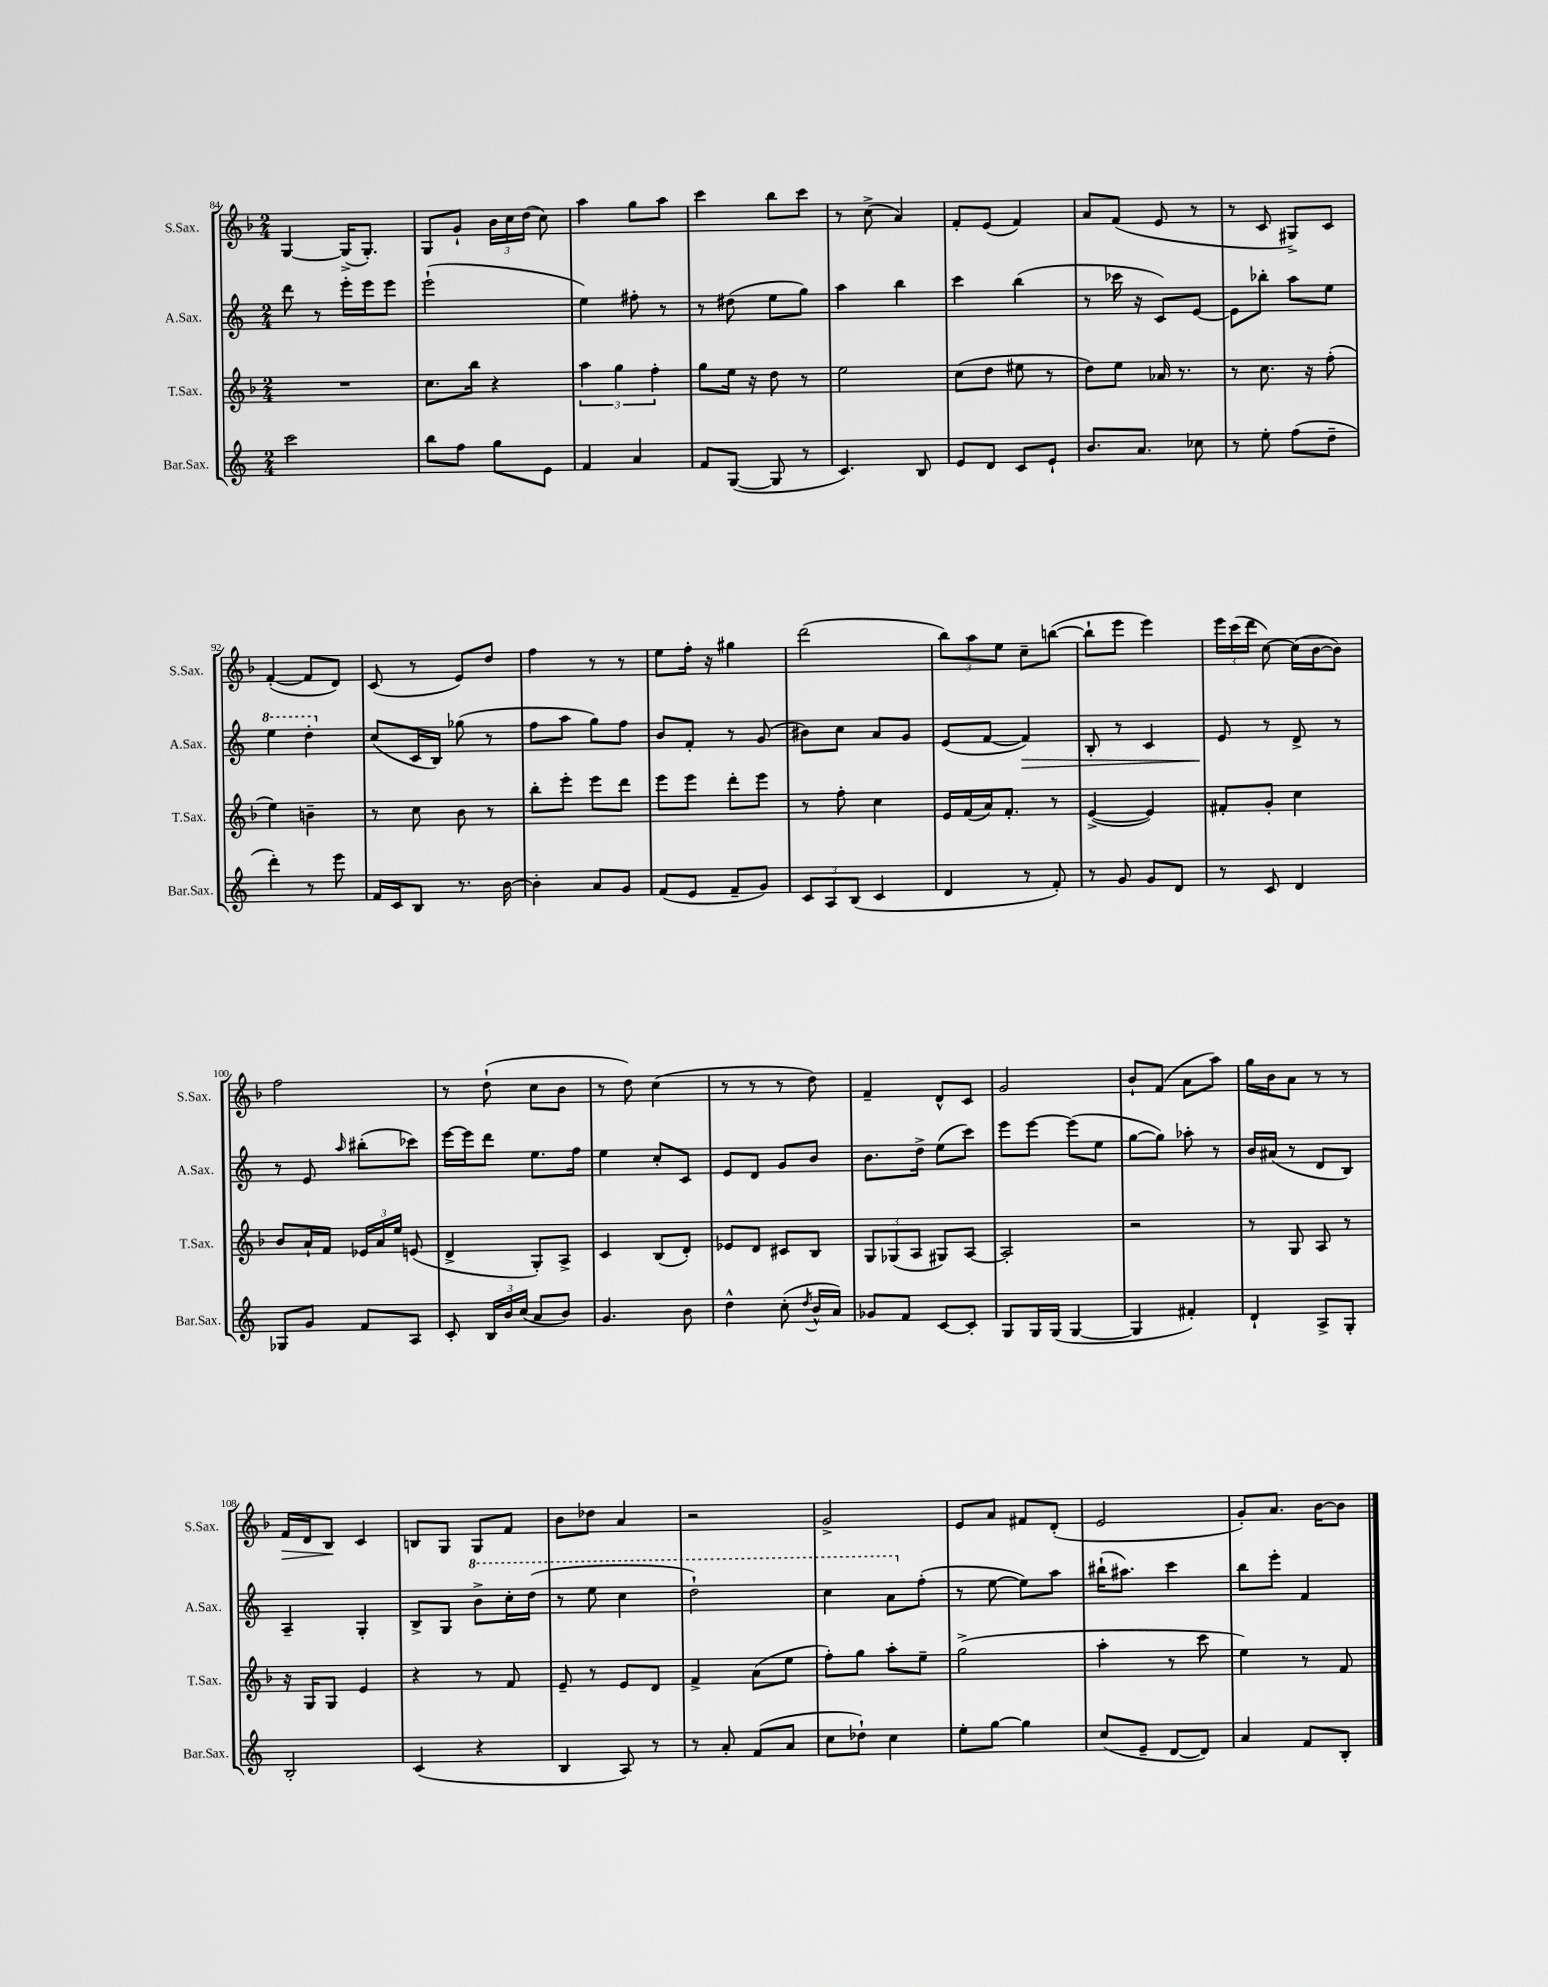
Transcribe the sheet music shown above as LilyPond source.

<<
\new StaffGroup <<
\new Staff = "s0" \with { instrumentName = "S.Sax." shortInstrumentName = "S.Sax." } {
    \clef treble \key f \major \numericTimeSignature \time 2/4
    \autoBeamOff g4~ g16[->( g8.]-.) |
    g8[ g'8]-! \tuplet 3/2 { bes'16[ c''16 d''16]( } c''8) |
    a''4 g''8[ a''8] |
    c'''4 bes''8[ c'''8] |
    r8 c''8->( a'4) |
    f'8[-. e'8]( f'4) |
    a'8[ f'8]( e'8 r8 |
    r8 c'8 gis8[->) c'8] |
    f'4~-.( f'8[ d'8]) |
    c'8( r8 e'8[) d''8] |
    f''4 r8 r8 |
    e''8[ f''16]-. r16 gis''4 |
    d'''2( |
    \tuplet 3/2 { bes''8[) a''8 e''8] } c''8[-- b''8]~( |
    b''8[-! e'''8] e'''4) |
    \tuplet 3/2 { e'''16[ c'''16( d'''16] } c''8~) c''16[( bes'16~ bes'8]) |
    f''2 |
    r8 d''8-!( c''8[ bes'8] |
    r8 d''8) c''4( |
    r8 r8 r8 d''8) |
    f'4-- d'8[-^ c'8] |
    g'2 |
    bes'8[-! f'8]( a'8[ a''8]) |
    g''16[ bes'16 a'8] r8 r8 |
    f'16[\> d'16 bes8]\! c'4 |
    b8[ g8] g8[ f'8] |
    bes'8[ des''8] a'4 |
    r2 |
    g'2-> |
    e'8[ a'8] fis'8[ d'8]-.( |
    e'2 |
    g'8[-.) a'8.] bes'16[~ bes'8] \bar "|." |
}
\new Staff = "s1" \with { instrumentName = "A.Sax." shortInstrumentName = "A.Sax." } {
    \clef treble \key c \major \numericTimeSignature \time 2/4
    \autoBeamOff d'''8 r8 e'''16[-. e'''16 e'''8] |
    e'''2-!( |
    e''4) fis''8-. r8 |
    r8 dis''8( e''8[ g''8]) |
    a''4 b''4 |
    c'''4 b''4( |
    r8 ces'''16 r16 c'8[) e'8]~ |
    e'8[ bes''8]-. a''8[ e''8] |
    \ottava #1 e'''4 d'''4-. \ottava #0 |
    c''8[( c'16 b16]) ges''8( r8 |
    f''8[ a''8] g''8[) f''8] |
    b'8[ f'8]-. r8 g'8( |
    bis'8[) c''8] a'8[ g'8] |
    e'8[( f'8]~ f'4\>) |
    b8-. r8 c'4 |
    e'8\! r8 d'8-> r8 |
    r8 e'8 \grace { a''16 } bis''8[-.( ces'''8]) |
    e'''16[~ e'''16 d'''8] e''8.[ f''16] |
    e''4 c''8[-. c'8] |
    e'8[ d'8] g'8[ b'8] |
    b'8.[ d''16]-> e''8[( c'''8]) |
    e'''8[ e'''8]~ e'''8[( e''8] |
    g''8[~ g''8]) aes''8-. r8 |
    b'16[ ais'16]( r8 d'8[ b8]) |
    a4-- g4-. |
    b8[-> g8] \ottava #1 b''8[-> c'''16-. d'''16]( |
    r8 e'''8 c'''4 |
    d'''2-!) |
    c'''4 a''8[ \ottava #0 f''8]-.( |
    r8 e''8~ e''8[) a''8] |
    bis''16[-!( ais''8.]) c'''4 |
    b''8[ e'''8]-. f'4 \bar "|." |
}
\new Staff = "s2" \with { instrumentName = "T.Sax." shortInstrumentName = "T.Sax." } {
    \clef treble \key f \major \numericTimeSignature \time 2/4
    \autoBeamOff R2 |
    c''8.[ bes''16] r4 |
    \tuplet 3/2 { a''4 g''4 f''4-. } |
    g''8[ e''16] r16 d''8 r8 |
    e''2 |
    c''8[( d''8] eis''8 r8 |
    d''8[) e''8] aes'16 r8. |
    r8 c''8. r16 f''8-.( |
    e''4) b'4-- |
    r8 c''8 bes'8 r8 |
    bes''8[-. e'''8]-. e'''8[ d'''8] |
    e'''8[ e'''8] d'''8[-. e'''8] |
    r8 f''8-. c''4 |
    e'16[ f'16( a'16) f'8.]-. r8 |
    e'4~->( e'4) |
    fis'8[-. g'8]-. c''4 |
    bes'8[ a'16-! f'16] \tuplet 3/2 { ees'16[ a'16 e''16] } e'8( |
    d'4-> g8[-.) a8]-> |
    c'4 bes8[( d'8]-.) |
    ees'8[ d'8] cis'8[ bes8] |
    \tuplet 3/2 { g8[ ges8( a8] } gis8[) a8]~ |
    a2-. |
    r2 |
    r8 g8 a8 r8 |
    r16 g16[ g8] e'4 |
    r4 r8 f'8 |
    e'8-- r8 e'8[ d'8] |
    f'4-> a'8[( e''8] |
    f''8[-.) g''8] a''8[-. e''8]-- |
    g''2->( |
    a''4-. r8 c'''8 |
    e''4) r8 f'8 \bar "|." |
}
\new Staff = "s3" \with { instrumentName = "Bar.Sax." shortInstrumentName = "Bar.Sax." } {
    \clef treble \key c \major \numericTimeSignature \time 2/4
    \autoBeamOff c'''2 |
    b''8[ f''8] g''8[ e'8] |
    f'4 a'4 |
    f'8[ g8]~( g8 r8 |
    c'4.) b8 |
    e'8[ d'8] c'8[ e'8]-! |
    b'8.[ a'8.] ces''8 |
    r8 e''8-. f''8[( d''8]-- |
    d'''4-.) r8 e'''8 |
    f'16[ c'16 b8] r8. b'16~ |
    b'4-. a'8[ g'8] |
    f'8[( e'8] f'8[-- g'8]) |
    \tuplet 3/2 { c'8[ a8 b8]( } c'4 |
    d'4 r8 f'8-.) |
    r8 g'8 g'8[ d'8] |
    r8 c'8 d'4 |
    ges8[ g'8] f'8[ a8] |
    c'8-. \tuplet 3/2 { b16[ b'16 c''16]( } a'8[ b'8]) |
    g'4. b'8 |
    d''4-^ c''8-.( \acciaccatura { d''8 } b'16[-^ a'16]) |
    ges'8[ f'8] c'8[~ c'8]-. |
    g8[ g16 g16]( g4~ |
    g4 fis'4-.) |
    d'4-! a8[-> g8]-. |
    b2-. |
    c'4( r4 |
    b4 a8) r8 |
    r8 a'8-. f'8[( a'8] |
    c''8[ des''8]-!) c''4 |
    e''8[-. g''8]~ g''4 |
    c''8[( e'8]-- d'8[~ d'8]) |
    a'4 f'8[ b8]-. \bar "|." |
}
>>
>>
\layout { \context { \Score currentBarNumber = #84 } }
